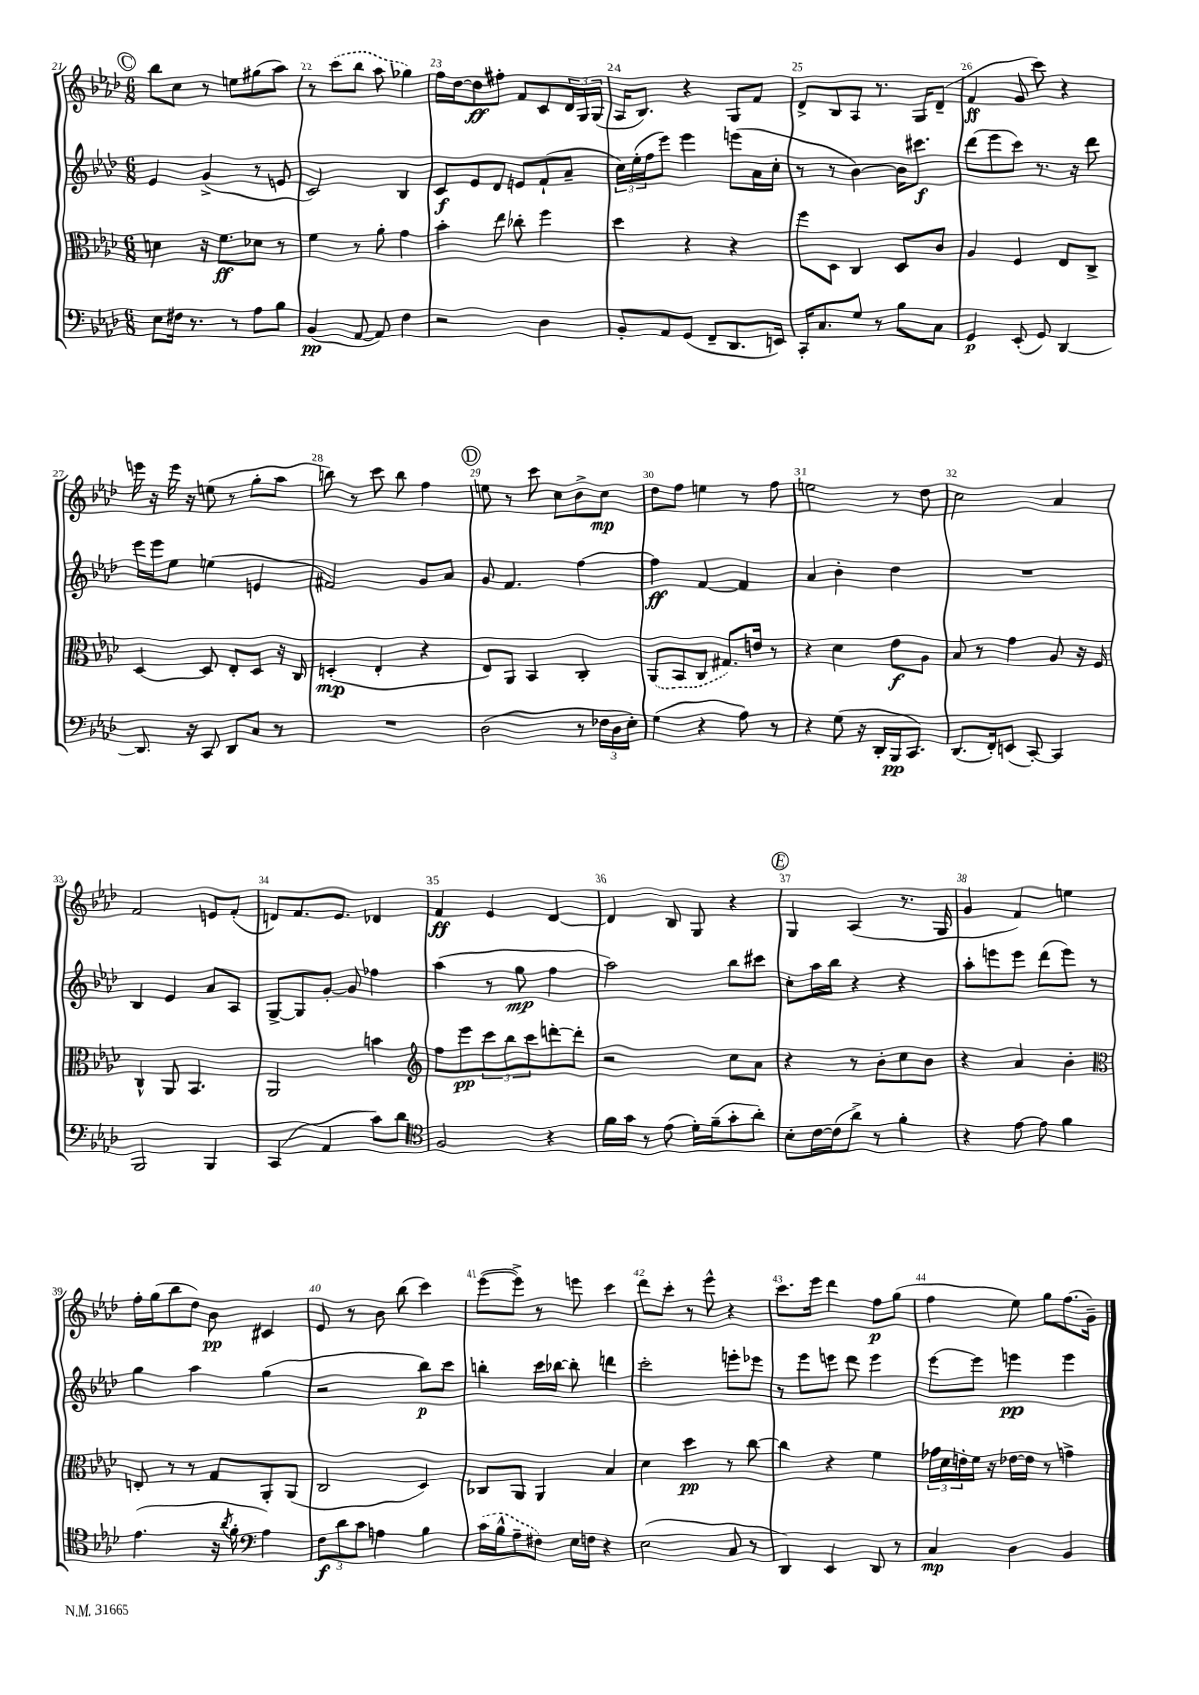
<<
\new StaffGroup <<
\new Staff = "s0" {
    \clef treble \key aes \major \numericTimeSignature \time 6/8
    \mark \markup { \circle "C" } bes''8 c''8 r8 e''8 gis''8( aes''8) |
    r8 \once \slurDashed c'''8( bes''8 aes''8 ges''4) |
    f''16 des''16~ des''8\ff fis''8-. f'8 c'8 \tuplet 3/2 { des'16 g16 g16( } |
    aes16 bes8.) r4 g8 f'8 |
    des'8-> bes8 aes8 r8. g16 des'8--( |
    f'4\ff g'8 c'''8) r4 |
    e'''16 r16 e'''16 r16 e''8( r8 g''8-. aes''8 |
    b''8) r8 c'''8 b''8 f''4 |
    \mark \markup { \circle "D" } e''8 r8 c'''8 c''8 bes'8-> c''8\mp |
    des''8 f''8 e''4 r8 f''8 |
    e''2 r8 des''8 |
    c''2 aes'4 |
    f'2 e'8 f'8-.( |
    d'8) f'8. ees'8. des'4 |
    f'4\ff ees'4 des'4~ |
    des'4 bes8 g8 r4 |
    \mark \markup { \circle "E" } g4 aes4( r8. g16 |
    g'4 f'4) e''4 |
    f''16-. g''16( bes''8 des''8) bes'8\pp cis'4 |
    ees'8 r8 bes'8 bes''8( c'''4) |
    ees'''8~( ees'''8->) r8 e'''8 c'''4 |
    des'''8 c'''8-. r8 ees'''8-^ r4 |
    c'''8. ees'''16 des'''4 f''8\p g''8( |
    f''4 ees''8) g''8 f''8.( g'16--) \bar "|." |
}
\new Staff = "s1" {
    \clef treble \key aes \major \numericTimeSignature \time 6/8
    \mark \markup { \circle "C" } ees'4 g'4->( r8 e'8 |
    c'2) bes4 |
    c'8\f ees'8 des'8 e'8 f'8-!( aes'8-- |
    \tuplet 3/2 { c''16) ees''16-.( f''16 } ees'''8) ees'''4 e'''8( aes'16 c''16-. |
    r8 r8 bes'4~) bes'16 cis'''8.\f |
    des'''8( ees'''8 c'''8) r8. r16 des'''8 |
    ees'''16 ees'''16 ees''8 e''4( e'4 |
    fis'2) g'8 aes'8 |
    \mark \markup { \circle "D" } g'8 f'4. f''4~ |
    f''4\ff f'4~ f'4 |
    aes'4 bes'4-. des''4 |
    R2. |
    bes4 ees'4 aes'8 aes8 |
    g8~-> g8 g'8~-. g'8 fes''4 |
    aes''4( r8 g''8\mp f''4 |
    aes''2) bes''8 cis'''8 |
    \mark \markup { \circle "E" } c''8-. aes''16 bes''16 r4 r4 |
    aes''8-. e'''8 e'''8 des'''8( e'''8) r8 |
    g''4 aes''4 g''4( |
    r2 bes''8\p) c'''8 |
    b''4-. c'''16 bes''16~ bes''8-. d'''4 |
    c'''2-. e'''8-. ees'''8 |
    r8 ees'''8 e'''8 des'''8 e'''4 |
    ees'''8~ ees'''8 e'''4\pp e'''4 \bar "|." |
}
\new Staff = "s2" {
    \clef alto \key aes \major \numericTimeSignature \time 6/8
    \mark \markup { \circle "C" } d'4 r16 f'8.\ff des'8 r8 |
    f'4 r8 aes'8-. g'4 |
    bes'4-. ees''8 ces''8-. f''4 |
    des''4 r4 r4 |
    f''8 des8 c4 des8 c'8 |
    aes4 f4 ees8 c8-> |
    des4~ des8 ees8-. des8 r16 c16 |
    d4-.\mp( ees4-. r4 |
    \mark \markup { \circle "D" } ees8) aes,8 bes,4 c4-. |
    \once \slurDashed aes,8( bes,8 c8 gis8.) e'16 r8 |
    r4 des'4 ees'8\f aes8 |
    bes8 r8 g'4 aes8 r16 f16 |
    c4-^ aes,8 bes,4. |
    aes,2 b'4 |
    \clef treble f''8 ees'''8\pp \tuplet 3/2 { c'''8 bes''8 c'''8 } d'''8~-. d'''8-. |
    r2 c''8 aes'8 |
    \mark \markup { \circle "E" } r4 r8 bes'8-. c''8 bes'8 |
    r4 aes'4 bes'4-. |
    \clef alto e8-. r8 r8 g8 aes,8-. aes,8( |
    c2 des4) |
    ces8 aes,8 aes,4 bes4 |
    des'4 des''4\pp r8 c''8~ |
    c''4 r4 f'4 |
    \tuplet 3/2 { ges'16 des'16 e'16-. } f'16 r16 ees'16~ ees'16 r8 g'4-> \bar "|." |
}
\new Staff = "s3" {
    \clef bass \key aes \major \numericTimeSignature \time 6/8
    \mark \markup { \circle "C" } ees8 fis16 r8. r8 aes8 bes8 |
    bes,4\pp( aes,8~ aes,8) f4 |
    r2 des4 |
    bes,8-. aes,8 g,8( f,8-- des,8. e,16) |
    c,16-. c8. g8 r8 bes8 c8 |
    g,4\p ees,8-.( g,8) des,4~ |
    des,8. r16 c,8 des,8 c8 r8 |
    R2. |
    \mark \markup { \circle "D" } des2( r8 \tuplet 3/2 { fes16 des16 ees16-.) } |
    g4( r4 aes8) r8 |
    r4 g8( r16 des,16-. bes,,16\pp c,8.) |
    des,8.( f,16-.) e,8( c,8~-.) c,4 |
    bes,,2 bes,,4 |
    c,4( aes,4 c'8) des'8 |
    \clef tenor f2 r4 |
    f'16 g'16 r8 ees'8( des'16-.) f'16--( g'8-. aes'8-.) |
    \mark \markup { \circle "E" } bes8-. c'16~ c'16( aes'8->) r8 f'4-. |
    r4 ees'8~ ees'8 f'4 |
    ees'4.( r16 \acciaccatura { aes'8 } f'16-. \clef bass aes4) |
    \tuplet 3/2 { f8\f des'8 c'8 } a4 bes4 |
    \once \slurDashed c'16( bes16-^ aes8-- fis8) ees16 f16 r4 |
    ees2( c8 r8 |
    des,4) ees,4 des,8 r8 |
    c4\mp des4 bes,4 \bar "|." |
}
>>
>>
\layout { \context { \Score currentBarNumber = #21 \override BarNumber.break-visibility = ##(#f #t #t) barNumberVisibility = #all-bar-numbers-visible } }
